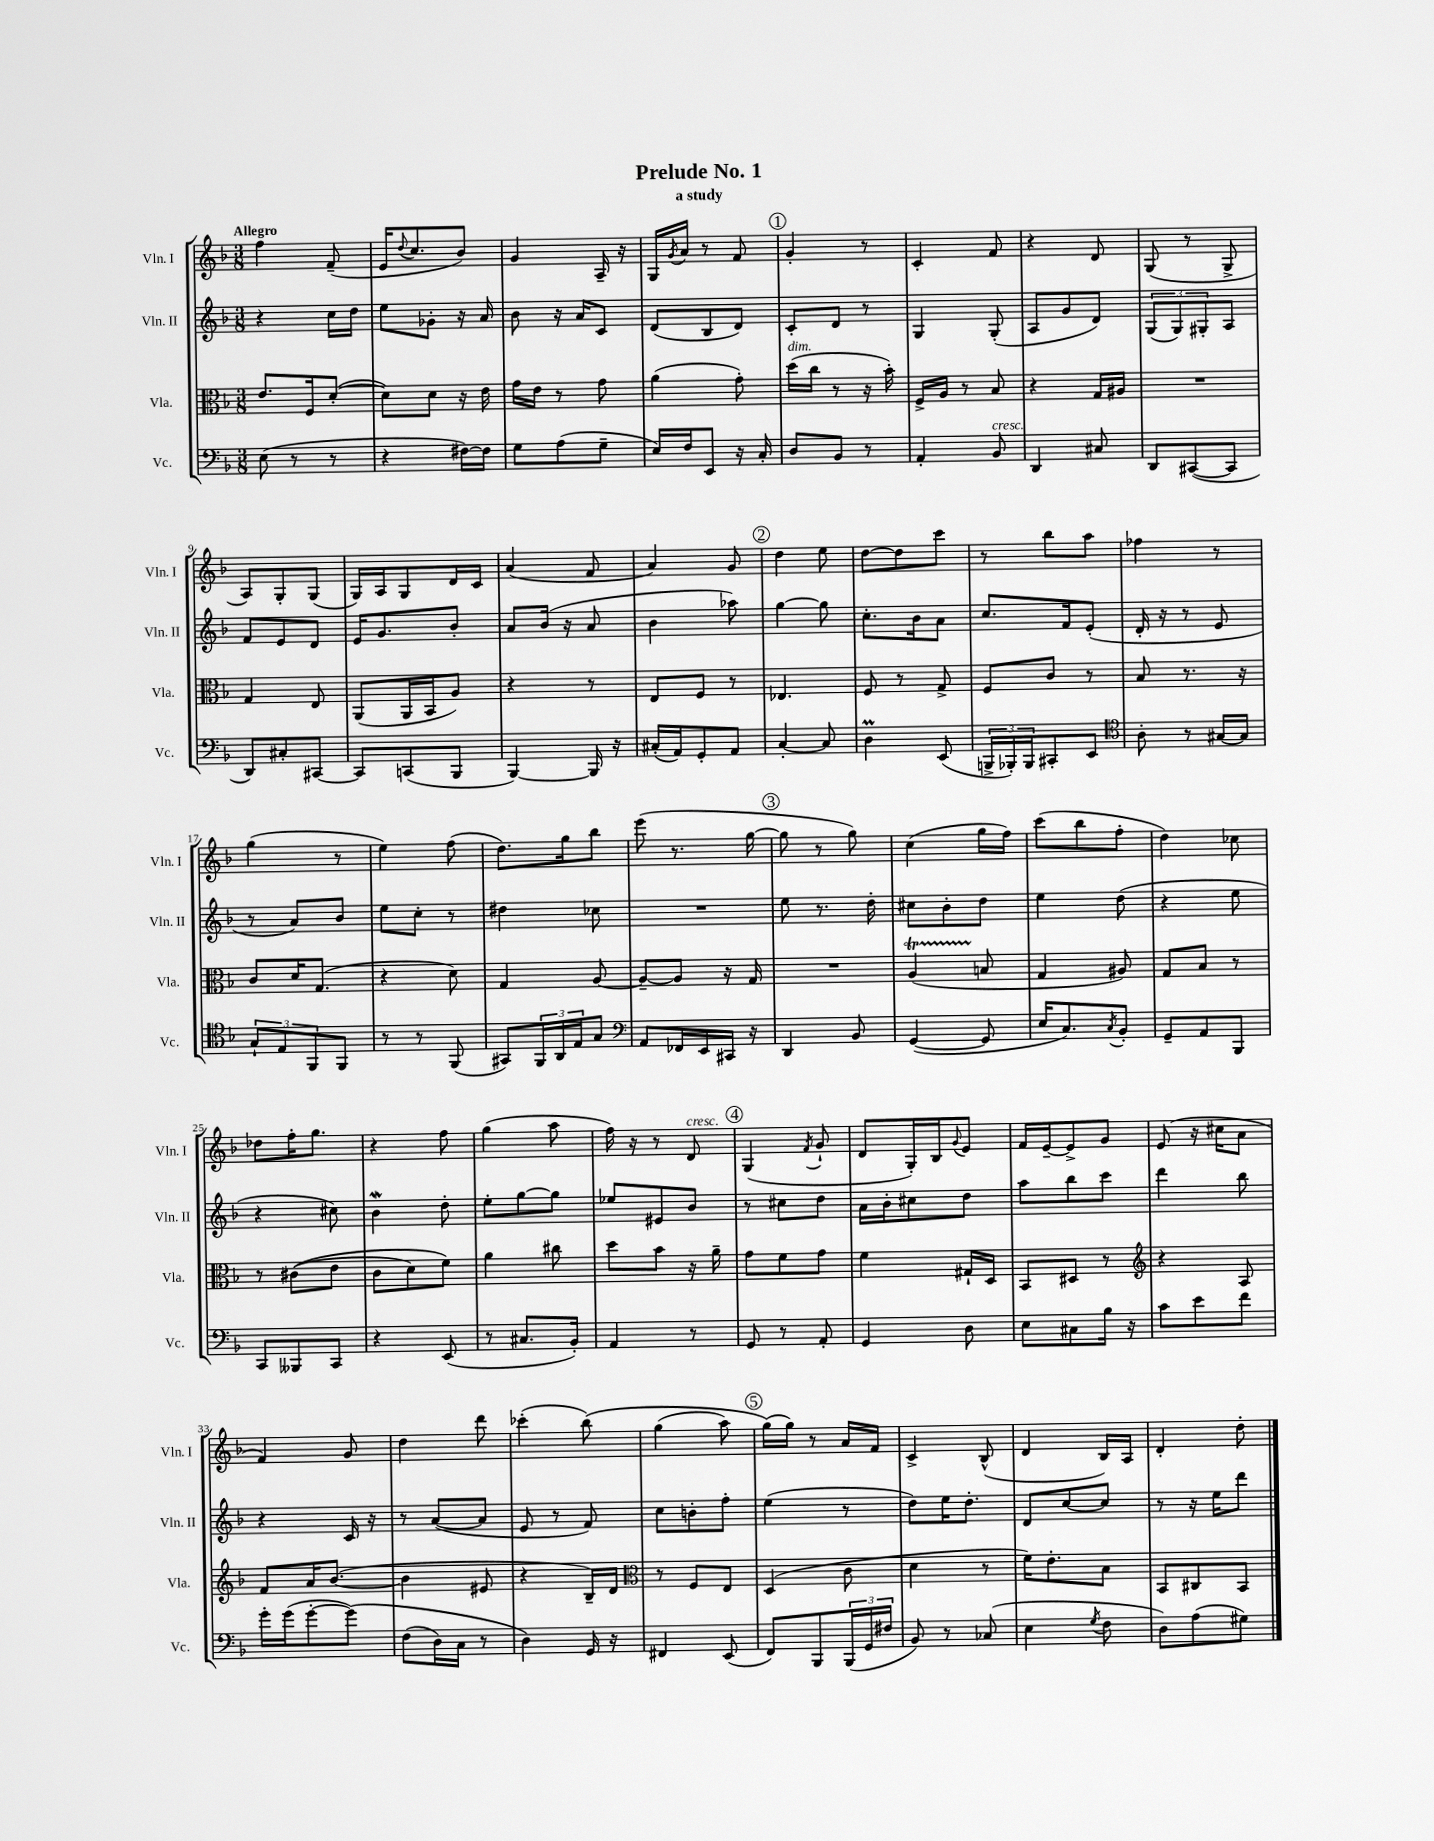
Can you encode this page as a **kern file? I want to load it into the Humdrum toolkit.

**kern	**kern	**kern	**kern
*staff4	*staff3	*staff2	*staff1
*clefF4	*clefC3	*clefG2	*clefG2
*k[b-]	*k[b-]	*k[b-]	*k[b-]
*M3/8	*M3/8	*M3/8	*M3/8
(8E	8.e	4r	4ff
8r	.	.	.
.	16F	.	.
8r	([8d'	16cc	(8f~
.	.	16dd	.
=	=	=	=
4r	8d])	8ee	16e
.	.	.	8qqdd
.	.	.	8.cc
.	8d	8g-'	.
[16F#)	16r	16r	8b-)
16F#]	16e	16a	.
=	=	=	=
8G	16g	8b-	4g
.	16e	.	.
(8A	8r	16r	.
.	.	16a	.
8G~	8g	8c	16A~
.	.	.	16r
=	=	=	=
16E)	(4a	(8d	16G
.	.	.	8qg
16F	.	.	16a
8EE	.	8B-	8r
16r	8g')	8d)	8f
16C'	.	.	.
=	=	=	=
8D	(16dd	8c'	4g'
.	16cc	.	.
8BB-	8r	8d	.
8r	16r	8r	8r
.	16b-')	.	.
=	=	=	=
4AA'	16F^	4G	4c'
.	16A	.	.
.	8r	.	.
8BB-	8B-	(8G'	8f
=	=	=	=
4DD	4r	8A	4r
.	.	8g	.
8C#	16G	8d)	8d
.	16A#	.	.
=	=	=	=
8DD	4.r	(12G	(8G
.	.	12G)	.
([8CC#	.	.	8r
.	.	12G#'	.
8CC#]	.	8A	8G^
=	=	=	=
8DD)	4G	8f	8A)
8C#'	.	8e	8G'
[8CC#	8E	8d	(8G
=	=	=	=
8CC#]	(8AA	16e	16G)
.	.	8.g	16A
(8CC	16AA	.	8G
.	16BB-	.	.
8BBB-	8A)	8b-'	16d
.	.	.	16c
=	=	=	=
[4BBB-)	4r	8a	(4a
.	.	(16b-	.
.	.	16r	.
16BBB-]	8r	8a	8f
16r	.	.	.
=	=	=	=
(16C#'	8E	4b-	4a)
16AA)	.	.	.
8GG'	8F	.	.
8AA	8r	8aa-)	8g
=	=	=	=
[4C'	4.E-	[4gg	4dd
8C]	.	8gg]	8ee
=	=	=	=
4D	8F	8.cc'	[8dd
.	8r	.	8dd]
.	.	16b-	.
(8EE	8G^	8a	8ccc
=	=	=	=
24BBB^	8F	8.cc	8r
24BBB-')	.	.	.
24BBB-	.	.	.
8CC#'	8c	.	8bb-
.	.	16f	.
8EE	8r	(8e'	8aa
=	=	=	=
*clefC4	*	*	*
8A'	8B-	16d'	4ff-
.	.	16r	.
8r	8.r	8r	.
[16G#	.	8e	8r
16G#]	16r	.	.
=	=	=	=
12G`	8c	8r	(4gg
12E	.	.	.
.	16d	8a)	.
12FF	.	.	.
.	(8.G	.	.
8FF	.	8b-	8r
=	=	=	=
8r	4r	8ee	4ee)
8r	.	8cc'	.
(8FF	8d)	8r	(8ff
=	=	=	=
8GG#)	4G	4dd#	8.dd)
24FF	.	.	.
24AA	.	.	.
.	.	.	16gg
24E	.	.	.
8G	[8A	8cc-	8bb-
=	=	=	=
*clefF4	*	*	*
8AA	8A~_	4.r	(8eee
16FF-	8A]	.	8.r
16EE	.	.	.
16CC#	16r	.	.
16r	16G	.	[16gg
=	=	=	=
4DD	4.r	8ee	8gg]
.	.	8.r	8r
8BB-	.	.	8gg)
.	.	16dd'	.
=	=	=	=
([4GG	(4A	8cc#	(4cc
.	.	8b-'	.
8GG]	8B	8dd	16gg
.	.	.	16ff)
=	=	=	=
16E	4G	4ee	(8ccc
8.C)	.	.	.
.	.	.	8bb-
8qC	.	.	.
8BB-'	8A#)	(8dd	8ff'
=	=	=	=
8GG~	8G	4r	4dd)
8AA	8B-	.	.
8BBB-	8r	8ee	8cc-
=	=	=	=
8CC	8r	4r	8dd-
8BBB--	&((8c#	.	16ff'
.	.	.	8.gg
8CC	8e	8cc#)	.
=	=	=	=
4r	8c	4b-	4r
.	8d)	.	.
(8EE	8f&)	8dd'	8ff
=	=	=	=
8r	4a	8ee'	(4gg
8.C#	.	[8gg	.
.	8cc#	8gg]	8aa
16BB-')	.	.	.
=	=	=	=
4AA	8dd	8ee-	16ff)
.	.	.	16r
.	8b-	8e#	8r
8r	16r	8b-	8d
.	16a~	.	.
=	=	=	=
8GG	8g	8r	(4G
8r	8f	8cc#	.
.	.	.	8qf
8AA'	8g	8dd	8g`
=	=	=	=
4GG	4f	16a	8d
.	.	16b-'	.
.	.	8cc#	16G')
.	.	.	16B-
.	.	.	8qqg
8D	16G#`	8dd	8e
.	16D	.	.
=	=	=	=
8E	8BB-	8aa	16f
.	.	.	[16e~
8C#	8D#	8bb-	8e^]
16B-	8r	8ccc	8g
16r	.	.	.
=	=	=	=
*	*clefG2	*	*
8c	4r	4ddd	(8e
8e	.	.	16r
.	.	.	16cc#
8f	8A	8bb-	8a
=	=	=	=
16g'	8f	4r	4f)
(16g	.	.	.
[8g'	16a	.	.
.	([8.b-	.	.
&(8g])	.	16c	8g
.	.	16r	.
=	=	=	=
(8F	4b-]	8r	4dd
16D)	.	([8a	.
16C	.	.	.
8r	8e#	8a]	8ddd
=	=	=	=
4D&)	4r	8e	(4ccc-'
.	.	8r	.
16GG	16B-~)	8f)	&(8bb-)
16r	16d	.	.
=	=	=	=
*	*clefC3	*	*
4FF#	8r	8cc	(4gg
.	8F	8b'	.
(8EE	8E	8ff'	8aa)
=	=	=	=
8FF)	(4D	(4ee	(16gg&)
.	.	.	16gg)
8BBB-	.	.	8r
(24BBB-	8c	8r	16a
24GG	.	.	.
.	.	.	16f
24F#	.	.	.
=	=	=	=
8BB-)	4d	8dd)	4c^
8r	.	16ee	.
.	.	8.dd'	.
(8C-	8r	.	(8B-^^
=	=	=	=
4E	16f)	8d	4d
.	8.e'	.	.
.	.	[8cc	.
8qG	.	.	.
8F	8B-	8cc]	16B-)
.	.	.	16A
=	=	=	=
8D)	8BB-	8r	4d'
(8A	8C#	16r	.
.	.	16ee	.
8G#)	8BB-	8ddd	8dd'
==	==	==	==
*-	*-	*-	*-
